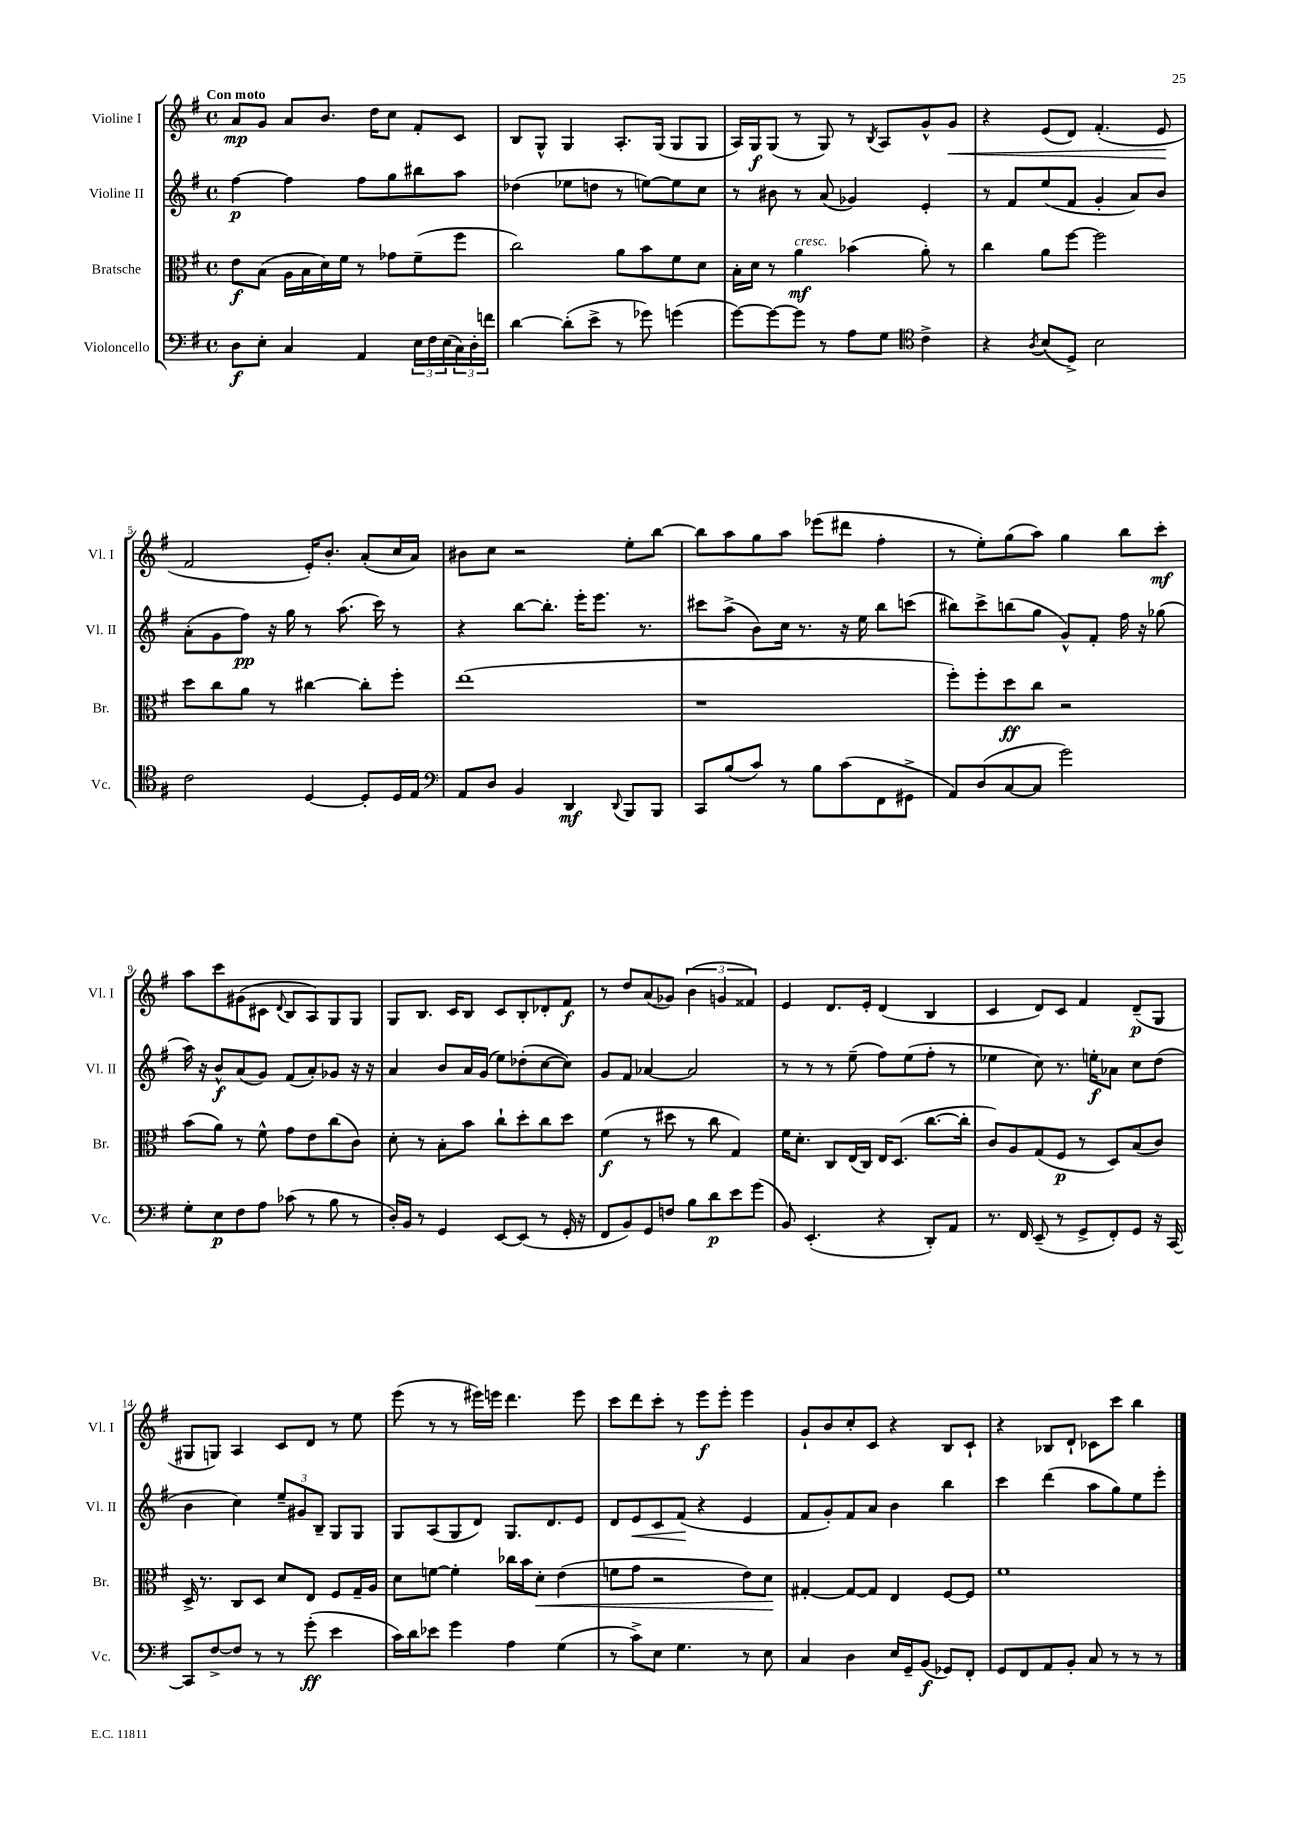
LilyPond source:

<<
\new StaffGroup <<
\new Staff = "s0" \with { instrumentName = "Violine I" shortInstrumentName = "Vl. I" } {
    \clef treble \key g \major \defaultTimeSignature \time 4/4 \tempo "Con moto"
    a'8\mp g'8 a'8 b'8. d''16 c''8 fis'8-. c'8 |
    b8 g8-^ g4 a8.-. g16( g8 g8 |
    a16) g16\f g8( r8 g8) r8 \acciaccatura { b8 } a8 g'8-^ g'8\< |
    r4 e'8( d'8) fis'4.-.( e'8\! |
    fis'2 e'16-.) b'8.-. a'8-.( c''16 a'16) |
    bis'8 c''8 r2 e''8-. b''8~ |
    b''8 a''8 g''8 a''8 ees'''8( dis'''8 fis''4-. |
    r8 e''8-.) g''8( a''8) g''4 b''8 c'''8-.\mf |
    a''8 c'''8 gis'8( cis'8 \appoggiatura { d'8 } b8 a8) g8 g8 |
    g8 b8. c'16 b8 c'8 b8-. des'8-. fis'8\f |
    r8 d''8 a'8( ges'8) \tuplet 3/2 { b'4( g'4 fisis'4) } |
    e'4 d'8. e'16-. d'4( b4 |
    c'4 d'8) c'8 fis'4 d'8--\p( g8 |
    gis8 g8) a4 c'8 d'8 r8 e''8 |
    e'''8( r8 r8 eis'''16) e'''16 d'''4. e'''8 |
    c'''8 d'''8 c'''8-. r8 e'''8\f e'''8-. e'''4 |
    g'8-! b'8 c''8-. c'8 r4 b8 c'8-! |
    r4 bes8 d'8-! ces'8 c'''8 b''4 \bar "|." |
}
\new Staff = "s1" \with { instrumentName = "Violine II" shortInstrumentName = "Vl. II" } {
    \clef treble \key g \major \defaultTimeSignature \time 4/4
    fis''4~\p fis''4 fis''8 g''8 bis''8 a''8 |
    des''4( ees''8 d''8 r8 e''8~) e''8 c''8 |
    r8 bis'8 r8 a'8( ges'4) e'4-. |
    r8 fis'8 e''8( fis'8 g'4-. a'8) b'8 |
    a'8-.( g'8 fis''8\pp) r16 g''16 r8 a''8.( c'''16) r8 |
    r4 b''8~ b''8.-. e'''16-. e'''8. r8. |
    cis'''8 a''8->( b'8) c''16 r8. r16 e''16 b''8 c'''8( |
    bis''8) c'''8-> b''8( g''8 g'8-^) fis'8-. fis''16 r16 ges''8( |
    a''16) r16 b'8-^\f a'8( g'8) fis'8( a'8-.) ges'8 r16 r16 |
    a'4 b'8 a'16 g'16( e''8) des''8-.( c''8~ c''8) |
    g'8 fis'8 aes'4~ aes'2 |
    r8 r8 r8 e''8--( fis''8) e''8( fis''8-. r8 |
    ees''4 c''8) r8. e''16-.\f aes'8 c''8 d''8( |
    b'4 c''4) \tuplet 3/2 { e''8-- gis'8 b8-- } g8 g8 |
    g8 a8( g8 d'8) g8. d'8. e'8 |
    d'8 e'8\< c'8 fis'8\!( r4 e'4 |
    fis'8 g'8-.) fis'8 a'8 b'4 b''4 |
    c'''4 d'''4( a''8 g''8) e''8 e'''8-. \bar "|." |
}
\new Staff = "s2" \with { instrumentName = "Bratsche" shortInstrumentName = "Br." } {
    \clef alto \key g \major \defaultTimeSignature \time 4/4
    e'8\f b8( a16 b16 d'16) fis'16 r8 ges'8 fis'8--( fis''8 |
    c''2) a'8 b'8 fis'8 d'8 |
    b16-. d'16 r8 a'4\mf^\markup { \italic "cresc." } bes'4( a'8-.) r8 |
    c''4 a'8 fis''8~ fis''2 |
    d''8 c''8 a'8 r8 cis''4~ cis''8-. fis''8-. |
    e''1( |
    r1 |
    fis''8-.) fis''8-. d''8\ff c''8 r2 |
    b'8( a'8) r8 fis'8-^ g'8 e'8 c''8( c'8) |
    d'8-. r8 b8-. b'8 c''8-! d''8-. c''8 d''8 |
    fis'4\f( r8 dis''8 r8 c''8 g4) |
    fis'16 d'8.-. c8 e16( c16) e16 d8.( c''8.~ c''16-. |
    c'8) a8 g8( fis8\p r8 d8) b8( c'8) |
    d16-> r8. c8 d8 d'8 e8 fis8 g16-- a16 |
    d'8 f'8~ f'4-. ces''16 b'16 d'8-.\< e'4( |
    f'8 g'8 r2 e'8) d'8\! |
    gis4~-. gis8~ gis8 e4 fis8~ fis8 |
    fis'1 \bar "|." |
}
\new Staff = "s3" \with { instrumentName = "Violoncello" shortInstrumentName = "Vc." } {
    \clef bass \key g \major \defaultTimeSignature \time 4/4
    d8\f e8-. c4 a,4 \tuplet 3/2 { e16 fis16 e16( } \tuplet 3/2 { c16) d16-. f'16 } |
    d'4~ d'8-.( e'8-> r8 ges'8) g'4( |
    g'8~) g'8~ g'8 r8 a8 g8 \clef tenor c'4-> |
    r4 \acciaccatura { a8 } b8( d8->) b2 |
    c'2 d4~ d8-. d16 e16 |
    \clef bass a,8 d8 b,4 d,4\mf \appoggiatura { d,8 } b,,8 b,,8 |
    c,8 b8( c'8) r8 b8 c'8( fis,8 gis,8-> |
    a,8) d8( c8~ c8 g'2) |
    g8-. e8\p fis8 a8 ces'8( r8 b8 r8 |
    d16-.) b,16 r8 g,4 e,8~ e,8( r8 g,16-. r16 |
    fis,8 b,8) g,8 f8 b8 d'8\p e'8 g'8( |
    b,8) e,4.-.( r4 d,8-.) a,8 |
    r8. fis,16 e,8--( r8 g,8-> fis,8-.) g,8 r16 c,16~ |
    c,8 fis8~-> fis8 r8 r8 g'8-.\ff( e'4 |
    c'16) d'16 ees'8 g'4 a4 g4( |
    r8 c'8->) e8 g4. r8 e8 |
    c4 d4 e16 g,16-- b,8\f( ges,8) fis,8-. |
    g,8 fis,8 a,8 b,8-. c8 r8 r8 r8 \bar "|." |
}
>>
>>
